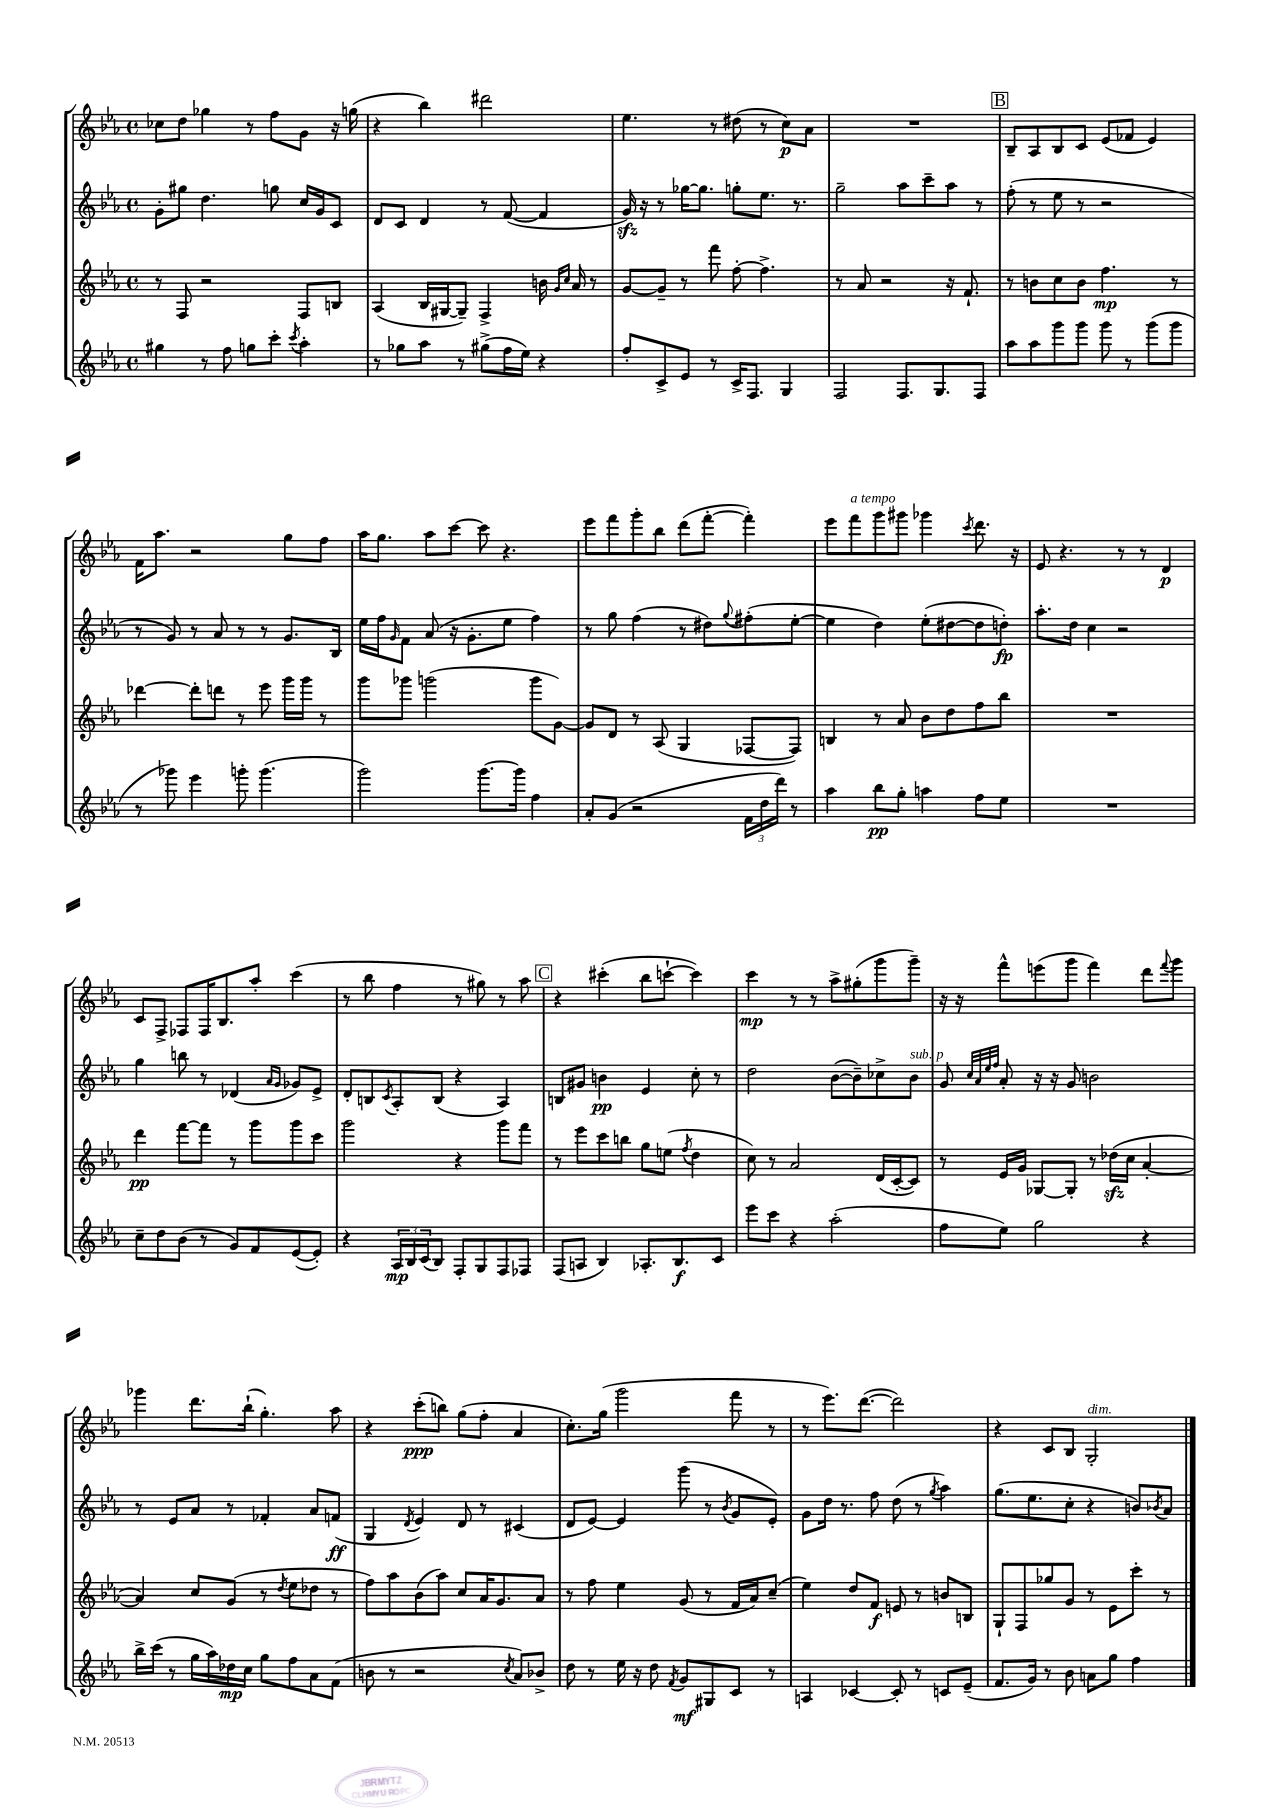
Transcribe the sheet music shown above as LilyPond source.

<<
\new StaffGroup <<
\new Staff = "s0" {
    \clef treble \key ees \major \defaultTimeSignature \time 4/4
    ces''8 d''8 ges''4 r8 f''8 g'8 r16 g''16( |
    r4 bes''4) dis'''2 |
    ees''4. r8 dis''8( r8 c''8\p) aes'8 |
    R1 |
    \mark \markup { \box "B" } bes8-- aes8 bes8 c'8 ees'8( fes'8 ees'4) |
    f'16 aes''8. r2 g''8 f''8 |
    aes''16 g''8. aes''8 c'''8~ c'''8 r4. |
    ees'''8 f'''8 g'''8-. bes''8 d'''8( f'''8~-. f'''4-.) |
    ees'''8 f'''8^\markup { \italic "a tempo" } g'''8 gis'''8 ges'''4 \acciaccatura { c'''8 } d'''8. r16 |
    ees'8 r4. r8 r8 d'4\p |
    c'8 f8-> fes8 fes16 bes8. aes''8-. c'''4( |
    r8 bes''8 f''4 r8 gis''8) r8 aes''8 |
    \mark \markup { \box "C" } r4 cis'''4-.( bes''8 c'''8~-! c'''4) |
    c'''4\mp r8 r8 aes''8-> gis''8-.( g'''8 g'''8--) |
    r16 r16 f'''8-^ e'''8( g'''8 f'''4) d'''8 \appoggiatura { f'''8 } g'''8 |
    ges'''4 d'''8. bes''16-!( g''4.-.) aes''8 |
    r4 c'''8-.\ppp( b''8) g''8( f''8-. aes'4 |
    c''8.-.) g''16( g'''2 f'''8 r8 |
    r8 ees'''8.) d'''8.~( d'''2) |
    r4 c'8 bes8 g2-.^\markup { \italic "dim." } \bar "|." |
}
\new Staff = "s1" {
    \clef treble \key ees \major \defaultTimeSignature \time 4/4
    g'8-. gis''8 d''4. g''8 c''16 g'16 c'8 |
    d'8 c'8 d'4 r8 f'8~( f'4 |
    g'16\sfz) r16 r8 ges''16~ ges''8. g''8-. ees''8. r8. |
    g''2-- aes''8 c'''8-- aes''8 r8 |
    \mark \markup { \box "B" } f''8-.( r8 ees''8 r8 r2 |
    r8 g'8) r8 aes'8 r8 r8 g'8. bes16 |
    ees''16 f''16 \grace { g'16 } f'8 aes'8( r16 g'8.-. ees''8 f''4) |
    r8 g''8 f''4( r8 dis''8) \appoggiatura { g''8 } fis''8-.( ees''8~-. |
    ees''4 d''4) ees''8-.( dis''8~ dis''8 d''8-.\fp) |
    aes''8.-. d''16 c''4 r2 |
    g''4 b''8 r8 des'4( \grace { aes'16 g'16 } ges'8) ees'8-> |
    d'8-. b8 \acciaccatura { c'8 } aes8-. b8( r4 aes4) |
    \mark \markup { \box "C" } b8 gis'8 b'4\pp ees'4 c''8-. r8 |
    d''2 bes'8~( bes'8--) ces''8-> bes'8^\markup { \italic "sub. p" } |
    g'8 \grace { c''32 aes'32 ees''32 f''32 } aes'8-. r16 r16 g'8 b'2 |
    r8 ees'8 aes'8 r8 fes'4-. aes'8 f'8\ff( |
    g4 \acciaccatura { d'8 } ees'4) d'8 r8 cis'4( |
    d'8 ees'8~) ees'4 g'''8( r8 \acciaccatura { bes'8 } g'8 ees'8-.) |
    g'8 d''16 r8. f''8 d''8( r8 \acciaccatura { g''8 } aes''4) |
    g''8.( ees''8. c''8-. r4 b'8) \acciaccatura { bes'8 } aes'8 \bar "|." |
}
\new Staff = "s2" {
    \clef treble \key ees \major \defaultTimeSignature \time 4/4
    r8 f8 r2 f8 b8 |
    aes4( bes16 gis16~ gis8--) f4-> b'16 \grace { g'16 c''16 } aes'16 r8 |
    g'8~ g'8-- r8 f'''8 f''8~-. f''4.-> |
    r8 aes'8 r2 r16 f'8.-! |
    \mark \markup { \box "B" } r8 b'8 c''8 b'8 f''4.\mp r8 |
    des'''4~ des'''8-. d'''8 r8 ees'''8 g'''16 g'''16 r8 |
    g'''8 ges'''8 g'''2( g'''8 g'8~) |
    g'8 d'8 r8 aes8( g4 fes8~ fes8) |
    b4 r8 aes'8 bes'8 d''8 f''8 bes''8 |
    R1 |
    d'''4\pp f'''8~ f'''8 r8 g'''8 g'''8 c'''8 |
    g'''2 r4 g'''8 f'''8 |
    \mark \markup { \box "C" } r8 ees'''8 c'''8 b''8 g''8 e''8( \acciaccatura { f''8 } d''4 |
    c''8) r8 aes'2 d'16( c'16~-. c'8) |
    r8 ees'16 g'16 ges8~ ges8-. r8 des''16\sfz( c''16 aes'4~-. |
    aes'4) c''8 g'8( r8 \acciaccatura { d''8 } ees''8 des''8 r8 |
    f''8) aes''8 bes'8( aes''8) c''8 aes'16 g'8. aes'8 |
    r8 f''8 ees''4 g'8( r8 f'16 aes'16) c''8--( |
    ees''4) d''8 f'8\f e'8 r8 b'8 b8 |
    g8-! f8 ges''8 g'8 r8 ees'8 c'''8-. r8 \bar "|." |
}
\new Staff = "s3" {
    \clef treble \key ees \major \defaultTimeSignature \time 4/4
    gis''4 r8 f''8 g''8 c'''8-. \acciaccatura { c'''8 } aes''4-. |
    r8 ges''8 aes''8 r8 gis''8->( f''16 ees''16) r4 |
    f''8-. c'8-> ees'8 r8 c'16-> f8. g4 |
    f2 f8. g8. f8 |
    \mark \markup { \box "B" } aes''8 aes''8 g'''8 g'''8 g'''8 r8 g'''8( g'''8 |
    r8 ges'''8) ees'''4 g'''8-. g'''4.( |
    g'''2) g'''8.~ g'''16 f''4 |
    aes'8-. g'8( r2 \tuplet 3/2 { f'16 d''16 d'''16) } r8 |
    aes''4 bes''8\pp g''8-. a''4 f''8 ees''8 |
    R1 |
    c''8-- d''8 bes'8( r8 g'8) f'8 ees'8~( ees'8-.) |
    r4 \tuplet 3/2 { aes16\mp bes16 c'16( } bes8) f8-. g8 f8 fes8 |
    \mark \markup { \box "C" } f8( a8 bes4) aes8.-. bes8.\f c'8 |
    ees'''8 c'''8 r4 aes''2-.( |
    f''8 ees''8) g''2 r4 |
    bes''16-> c'''16( r8 g''16 aes''16) des''16\mp c''16 g''8 f''8 aes'8 f'8( |
    b'8 r8 r2 \acciaccatura { c''8 } aes'8) bes'8-> |
    d''8 r8 ees''16 r16 d''8 \acciaccatura { f'8 } g'8\mf gis8 c'8 r8 |
    a4 ces'4~ ces'8-. r8 c'8 ees'8--( |
    f'8. g'16) r8 bes'8 a'8 g''8 f''4 \bar "|." |
}
>>
>>
\layout { \context { \Score \remove "Bar_number_engraver" } }
